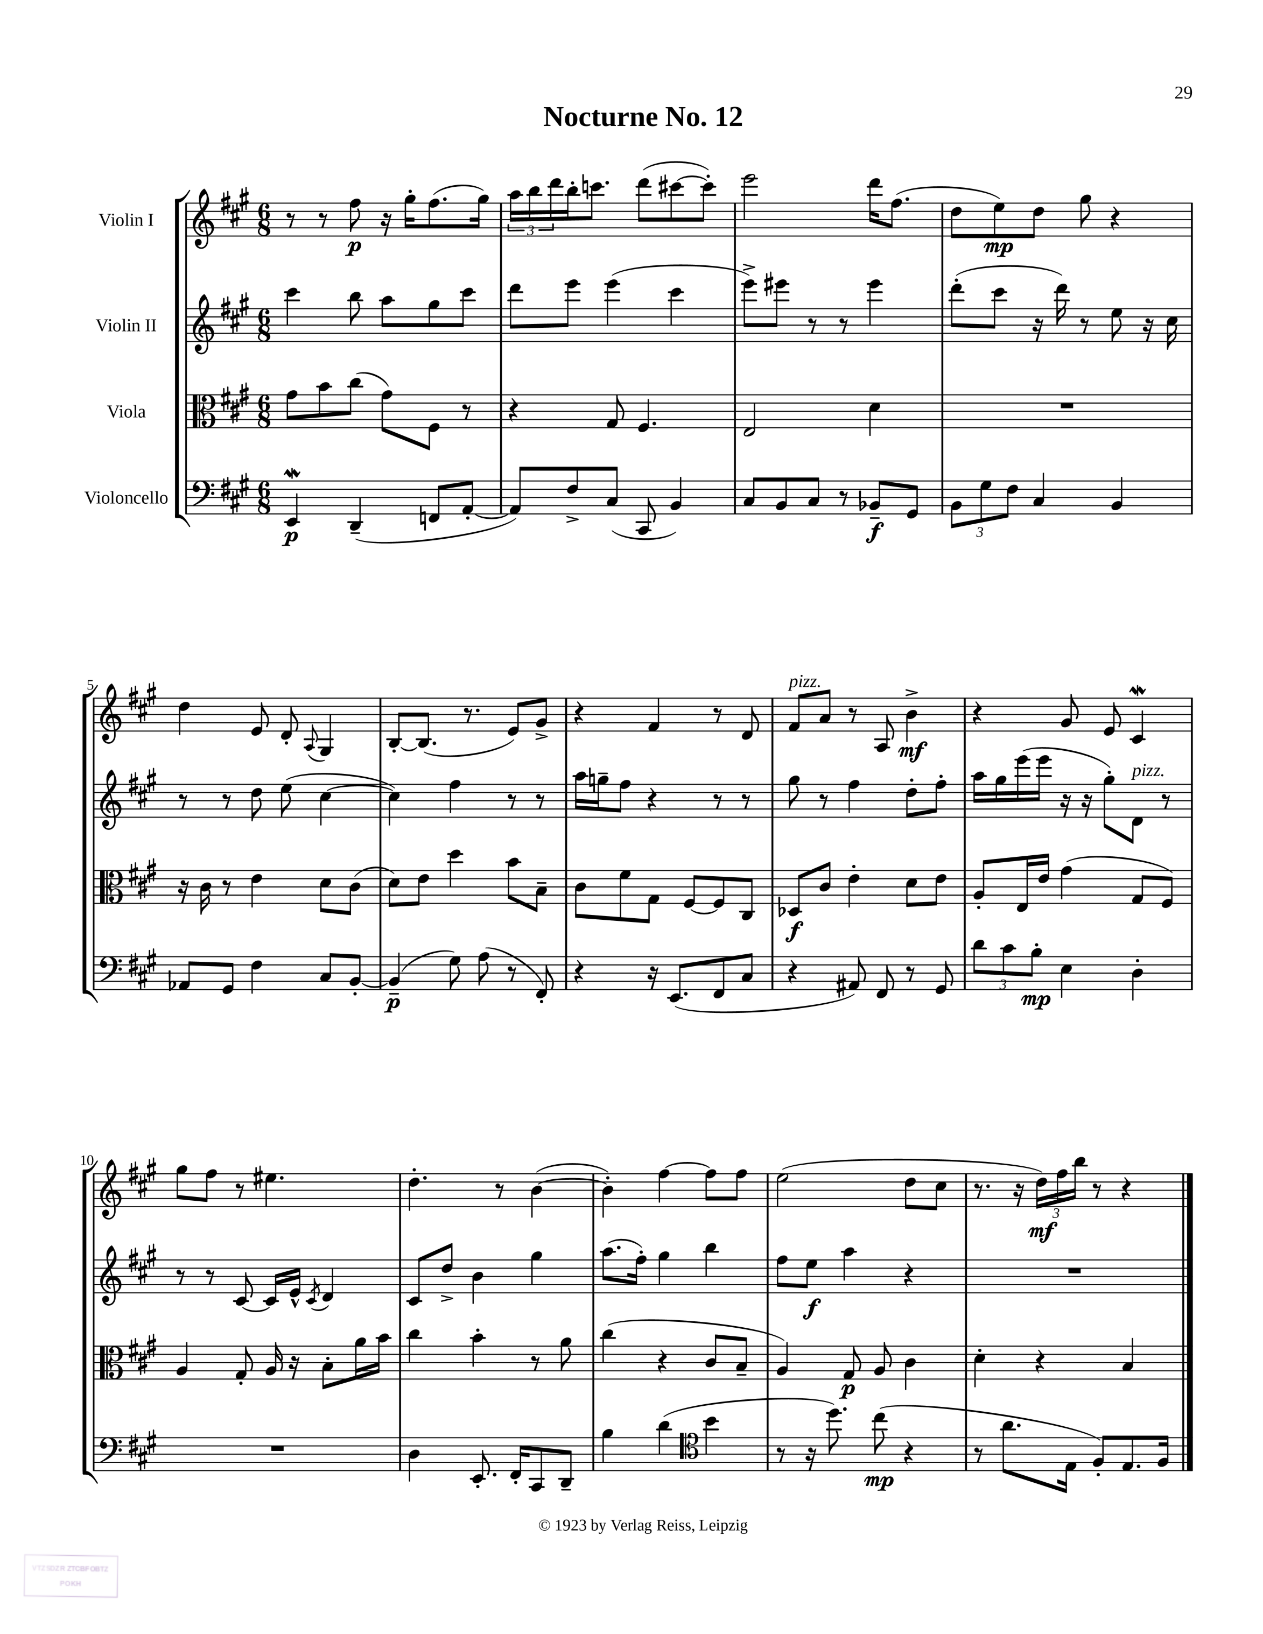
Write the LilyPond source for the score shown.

\header { title = "Nocturne No. 12" }
<<
\new StaffGroup <<
\new Staff = "s0" \with { instrumentName = "Violin I" } {
    \clef treble \key a \major \numericTimeSignature \time 6/8
    r8 r8 fis''8\p r16 gis''16-. fis''8.( gis''16) |
    \tuplet 3/2 { a''16 b''16 d'''16 } b''16-. c'''8. d'''8( cis'''8~ cis'''8-.) |
    e'''2 d'''16 fis''8.( |
    d''8 e''8\mp) d''8 gis''8 r4 |
    d''4 e'8 d'8-. \appoggiatura { a8 } gis4 |
    b8~-. b8.( r8. e'8) gis'8-> |
    r4 fis'4 r8 d'8 |
    fis'8^\markup { \italic "pizz." } a'8 r8 a8 b'4->\mf |
    r4 gis'8 e'8 cis'4\mordent |
    gis''8 fis''8 r8 eis''4. |
    d''4.-. r8 b'4~( |
    b'4-.) fis''4~ fis''8 fis''8 |
    e''2( d''8 cis''8 |
    r8. r16 \tuplet 3/2 { d''16\mf) fis''16 b''16 } r8 r4 \bar "|." |
}
\new Staff = "s1" \with { instrumentName = "Violin II" } {
    \clef treble \key a \major \numericTimeSignature \time 6/8
    cis'''4 b''8 a''8 gis''8 cis'''8 |
    d'''8 e'''8 e'''4( cis'''4 |
    e'''8->) eis'''8 r8 r8 eis'''4 |
    d'''8-.( cis'''8 r16 d'''16) r8 e''8 r16 cis''16 |
    r8 r8 d''8 e''8( cis''4~ |
    cis''4) fis''4 r8 r8 |
    a''16 g''16-- fis''8 r4 r8 r8 |
    gis''8 r8 fis''4 d''8-. fis''8-. |
    a''16 gis''16 e'''16( e'''16 r16 r16 gis''8-.) d'8^\markup { \italic "pizz." } r8 |
    r8 r8 cis'8~ cis'16 e'16-^ \acciaccatura { cis'8 } d'4 |
    cis'8 d''8-> b'4 gis''4 |
    a''8.( fis''16-.) gis''4 b''4 |
    fis''8 e''8\f a''4 r4 |
    R2. \bar "|." |
}
\new Staff = "s2" \with { instrumentName = "Viola" } {
    \clef alto \key a \major \numericTimeSignature \time 6/8
    gis'8 b'8 cis''8( gis'8) fis8 r8 |
    r4 gis8 fis4. |
    e2 d'4 |
    R2. |
    r16 cis'16 r8 e'4 d'8 cis'8( |
    d'8) e'8 d''4 b'8 b8-- |
    cis'8 fis'8 gis8 fis8~ fis8 cis8 |
    des8\f cis'8 e'4-. d'8 e'8 |
    a8-. e16 e'16 gis'4( gis8 fis8) |
    a4 gis8-. a16 r16 b8-. a'16 b'16 |
    cis''4 b'4-. r8 a'8 |
    cis''4( r4 cis'8 b8-- |
    a4) gis8\p a8 cis'4 |
    d'4-. r4 b4 \bar "|." |
}
\new Staff = "s3" \with { instrumentName = "Violoncello" } {
    \clef bass \key a \major \numericTimeSignature \time 6/8
    e,4\mordent\p d,4--( f,8 a,8~-. |
    a,8) fis8-> cis8( cis,8 b,4) |
    cis8 b,8 cis8 r8 bes,8--\f gis,8 |
    \tuplet 3/2 { b,8 gis8 fis8 } cis4 b,4 |
    aes,8 gis,8 fis4 cis8 b,8~-. |
    b,4--\p( gis8) a8( r8 fis,8-.) |
    r4 r16 e,8.( fis,8 cis8 |
    r4 ais,8) fis,8 r8 gis,8 |
    \tuplet 3/2 { d'8 cis'8 b8-.\mp } e4 d4-. |
    R2. |
    d4 e,8.-. fis,16-. cis,8 d,8-- |
    b4 d'4( \clef tenor b'4 |
    r8 r16 d''8.) cis''8\mp( r4 |
    r8 a'8. e16 fis8-.) e8. fis16 \bar "|." |
}
>>
>>
